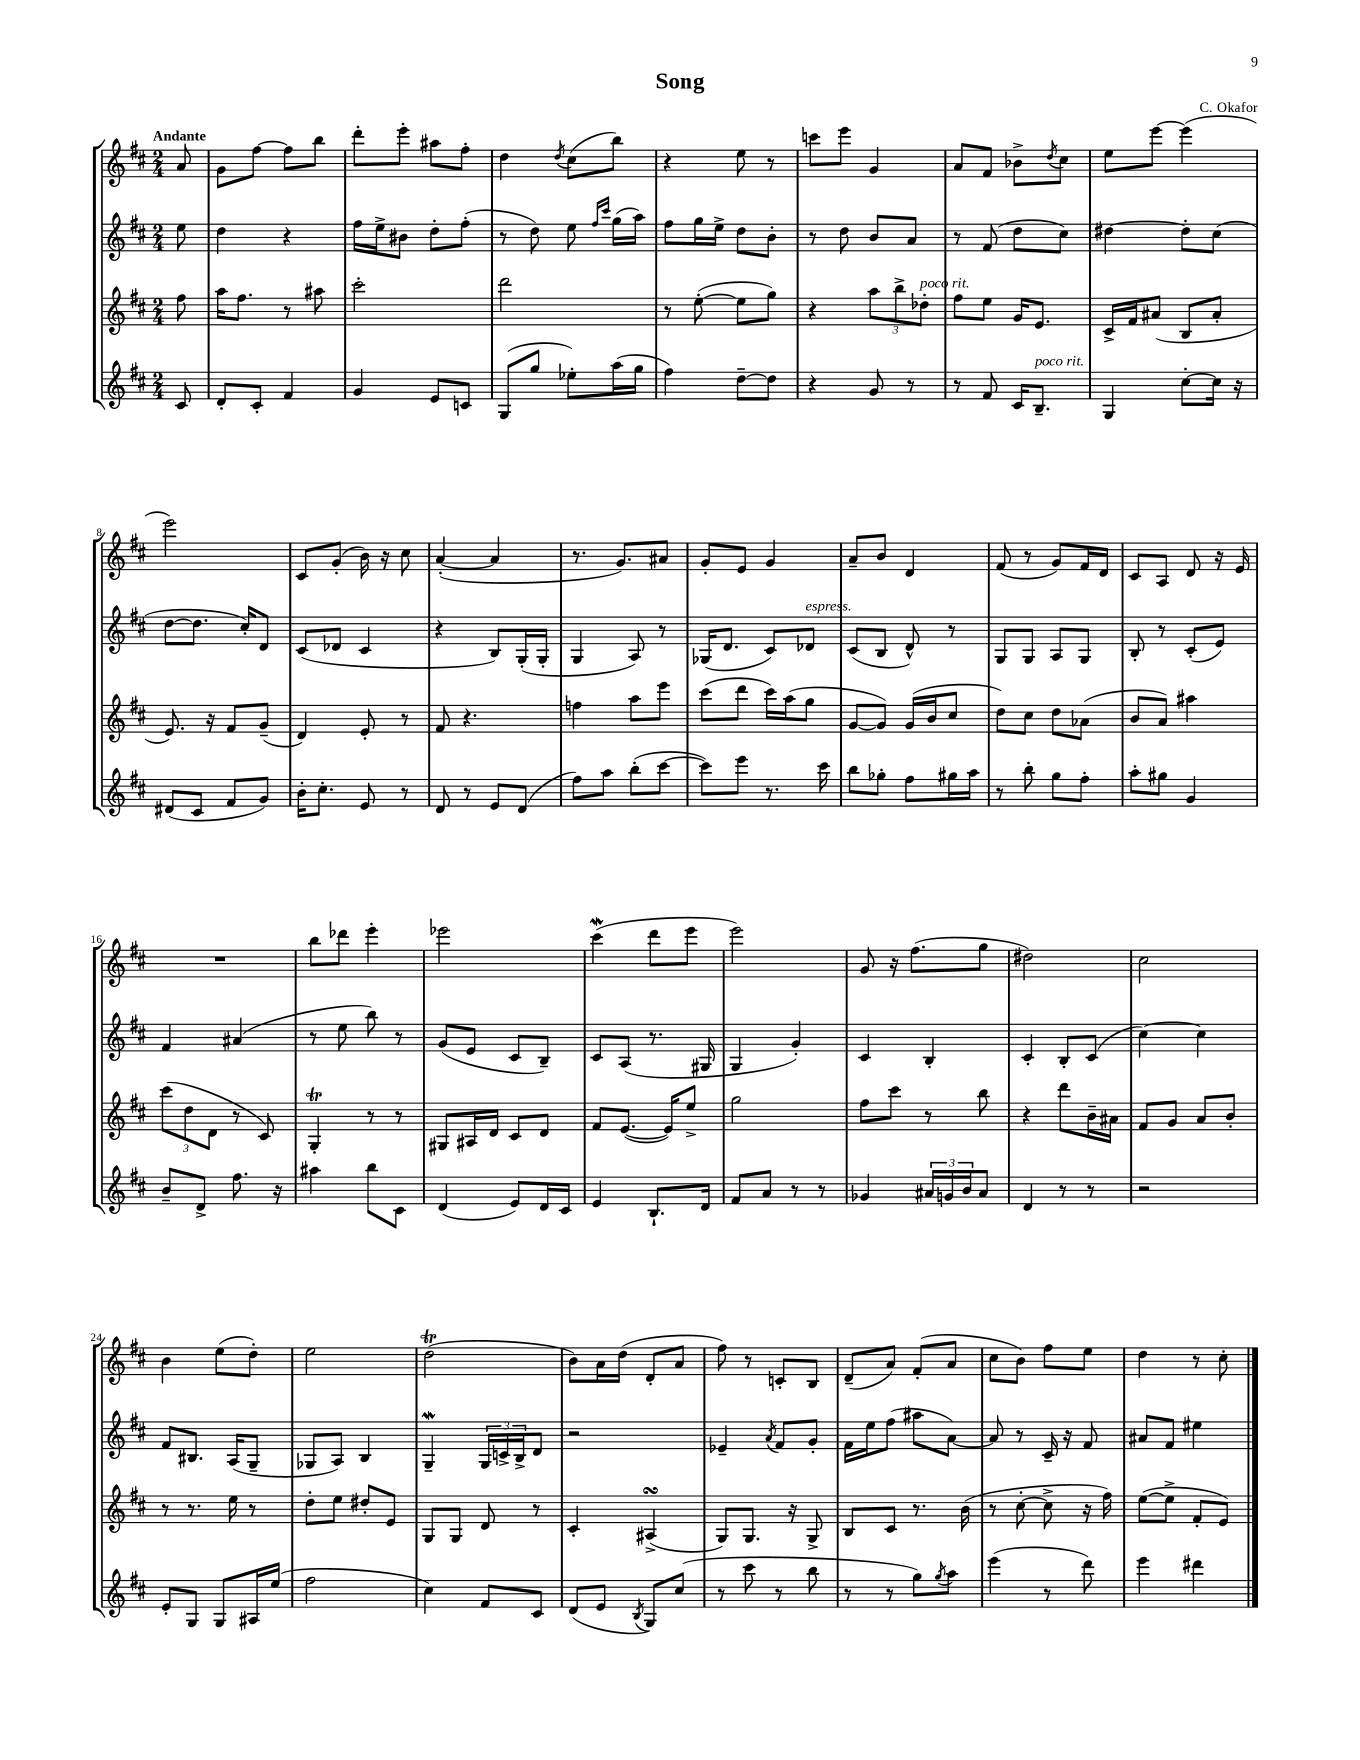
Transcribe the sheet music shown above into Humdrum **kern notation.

**kern	**kern	**kern	**kern
*staff4	*staff3	*staff2	*staff1
*clefG2	*clefG2	*clefG2	*clefG2
*k[f#c#]	*k[f#c#]	*k[f#c#]	*k[f#c#]
*M2/4	*M2/4	*M2/4	*M2/4
8c#	8ff#	8ee	8a
=	=	=	=
8d'	16aa	4dd	8g
.	8.ff#	.	.
8c#'	.	.	[8ff#
4f#	8r	4r	8ff#]
.	8aa#	.	8bb
=	=	=	=
4g	2ccc#'	16ff#	8ddd'
.	.	16ee^	.
.	.	8b#	8eee'
8e	.	8dd'	8aa#
8c	.	(8ff#'	8ff#'
=	=	=	=
(8G	2ddd	8r	4dd
8gg	.	8dd)	.
.	.	.	8qdd
8ee-')	.	8ee	(8cc#
.	.	16qqff#	.
.	.	16qqccc#	.
(16aa	.	(16gg	8bb)
16gg	.	16aa)	.
=	=	=	=
4ff#)	8r	8ff#	4r
.	([8ee'	16gg	.
.	.	16ee^	.
[8dd~	8ee]	8dd	8ee
8dd]	8gg)	8b'	8r
=	=	=	=
4r	4r	8r	8ccc
.	.	8dd	8eee
8g	12aa	8b	4g
.	12bb^	.	.
8r	.	8a	.
.	12dd-'	.	.
=	=	=	=
8r	8ff#	8r	8a
8f#	8ee	(8f#	8f#
16c#	16g	8dd	8b-^
8.B~	8.e	.	.
.	.	.	8qdd
.	.	8cc#)	8cc#
=	=	=	=
4G	16c#^	[4dd#	8ee
.	16f#	.	.
.	(8a#	.	[8eee
[8cc#'	8B	8dd#']	(4eee]
16cc#]	8a#'	(8cc#	.
16r	.	.	.
=	=	=	=
(8d#	8.e)	[8dd	2eee)
8c#	.	8.dd]	.
.	16r	.	.
8f#	8f#	.	.
.	.	16cc#')	.
8g)	(8g~	8d	.
=	=	=	=
16b'	4d)	(8c#	8c#
8.cc#'	.	.	.
.	.	8d-	(8g'
8e	8e'	4c#	16b)
.	.	.	16r
8r	8r	.	8cc#
=	=	=	=
8d	8f#	4r	([4a'
8r	4.r	.	.
8e	.	8B)	4a]
(8d	.	(16G'	.
.	.	16G'	.
=	=	=	=
8ff#)	4ff	4G	8.r
8aa	.	.	.
.	.	.	8.g)
(8bb'	8aa	8A)	.
[8ccc#	8eee	8r	8a#
=	=	=	=
8ccc#])	(8ccc#	(16G-	8g'
.	.	8.d	.
8eee	8ddd	.	8e
8.r	16ccc#)	8c#)	4g
.	(16aa	.	.
.	8gg	8d-	.
16ccc#	.	.	.
=	=	=	=
8bb	[8g	(8c#	8a~
8gg-'	8g])	8B	8b
8ff#	(16g	8d^^)	4d
.	16b	.	.
16gg#	8cc#	8r	.
16aa	.	.	.
=	=	=	=
8r	8dd)	8G	(8f#
8bb'	8cc#	8G	8r
8gg	8dd	8A	8g)
8ff#'	(8a-	8G	16f#
.	.	.	16d
=	=	=	=
8aa'	8b	8B'	8c#
8gg#	8a)	8r	8A
4g	4aa#	(8c#'	8d
.	.	8e)	16r
.	.	.	16e
=	=	=	=
8b~	(12ccc#	4f#	2r
.	12dd	.	.
8d^	.	.	.
.	12d	.	.
8.ff#	8r	(4a#	.
.	8c#)	.	.
16r	.	.	.
=	=	=	=
4aa#	4G'	8r	8bb
.	.	8ee	8ddd-
8bb	8r	8bb)	4eee'
8c#	8r	8r	.
=	=	=	=
(4d	8G#	(8g	2eee-
.	16A#	8e	.
.	16d	.	.
8e)	8c#	8c#	.
16d	8d	8B~)	.
16c#	.	.	.
=	=	=	=
4e	8f#	8c#	(4ccc#
.	([8.e	(8A	.
8.B`	.	8.r	8ddd
.	16e])	.	.
.	8ee^	.	8eee
16d	.	16G#	.
=	=	=	=
8f#	2gg	4G	2eee)
8a	.	.	.
8r	.	4g')	.
8r	.	.	.
=	=	=	=
4g-	8ff#	4c#	8g
.	8ccc#	.	16r
.	.	.	(8.ff#
24a#	8r	4B'	.
24g	.	.	.
24b	.	.	.
8a#	8bb	.	8gg
=	=	=	=
4d	4r	4c#'	2dd#)
8r	8ddd	8B'	.
8r	16b~	(8c#	.
.	16a#	.	.
=	=	=	=
2r	8f#	[4cc#)	2cc#
.	8g	.	.
.	8a	4cc#]	.
.	8b'	.	.
=	=	=	=
8e'	8r	8f#	4b
8G	8.r	8.B#	.
8G	.	.	(8ee
.	16ee	(16A	.
16A#	8r	8G~	8dd')
(16ee	.	.	.
=	=	=	=
2ff#	8dd'	8G-	2ee
.	8ee	8A)	.
.	8dd#'	4B	.
.	8e	.	.
=	=	=	=
4cc#)	8G	4G~	(2dd
.	8G	.	.
8f#	8d	24G	.
.	.	24c^	.
.	.	24B^	.
8c#	8r	8d	.
=	=	=	=
(8d	4c#'	2r	8b)
8e	.	.	16a
.	.	.	(16dd
8qB	.	.	.
8G)	(4A#^	.	8d'
(8cc#	.	.	8a
=	=	=	=
8r	8G)	4e-~	8ff#)
8ccc#	8.G	.	8r
.	.	8qa	.
8r	.	8f#	8c'
.	16r	.	.
8bb	8G^	8g'	8B
=	=	=	=
8r	8B	16f#	(8d~
.	.	16ee	.
8r	8c#	(8ff#	8a)
8gg)	8.r	8aa#	(8f#'
8qgg	.	.	.
8aa	.	[8a)	8a
.	(16b	.	.
=	=	=	=
(4eee	8r	8a]	8cc#
.	[8cc#'	8r	8b)
8r	8cc#^]	16c#~	8ff#
.	.	16r	.
8ddd)	16r	8f#	8ee
.	16ff#)	.	.
=	=	=	=
4eee	([8ee	8a#	4dd
.	8ee^]	8f#	.
4ddd#	8f#'	4ee#	8r
.	8e)	.	8cc#'
==	==	==	==
*-	*-	*-	*-
